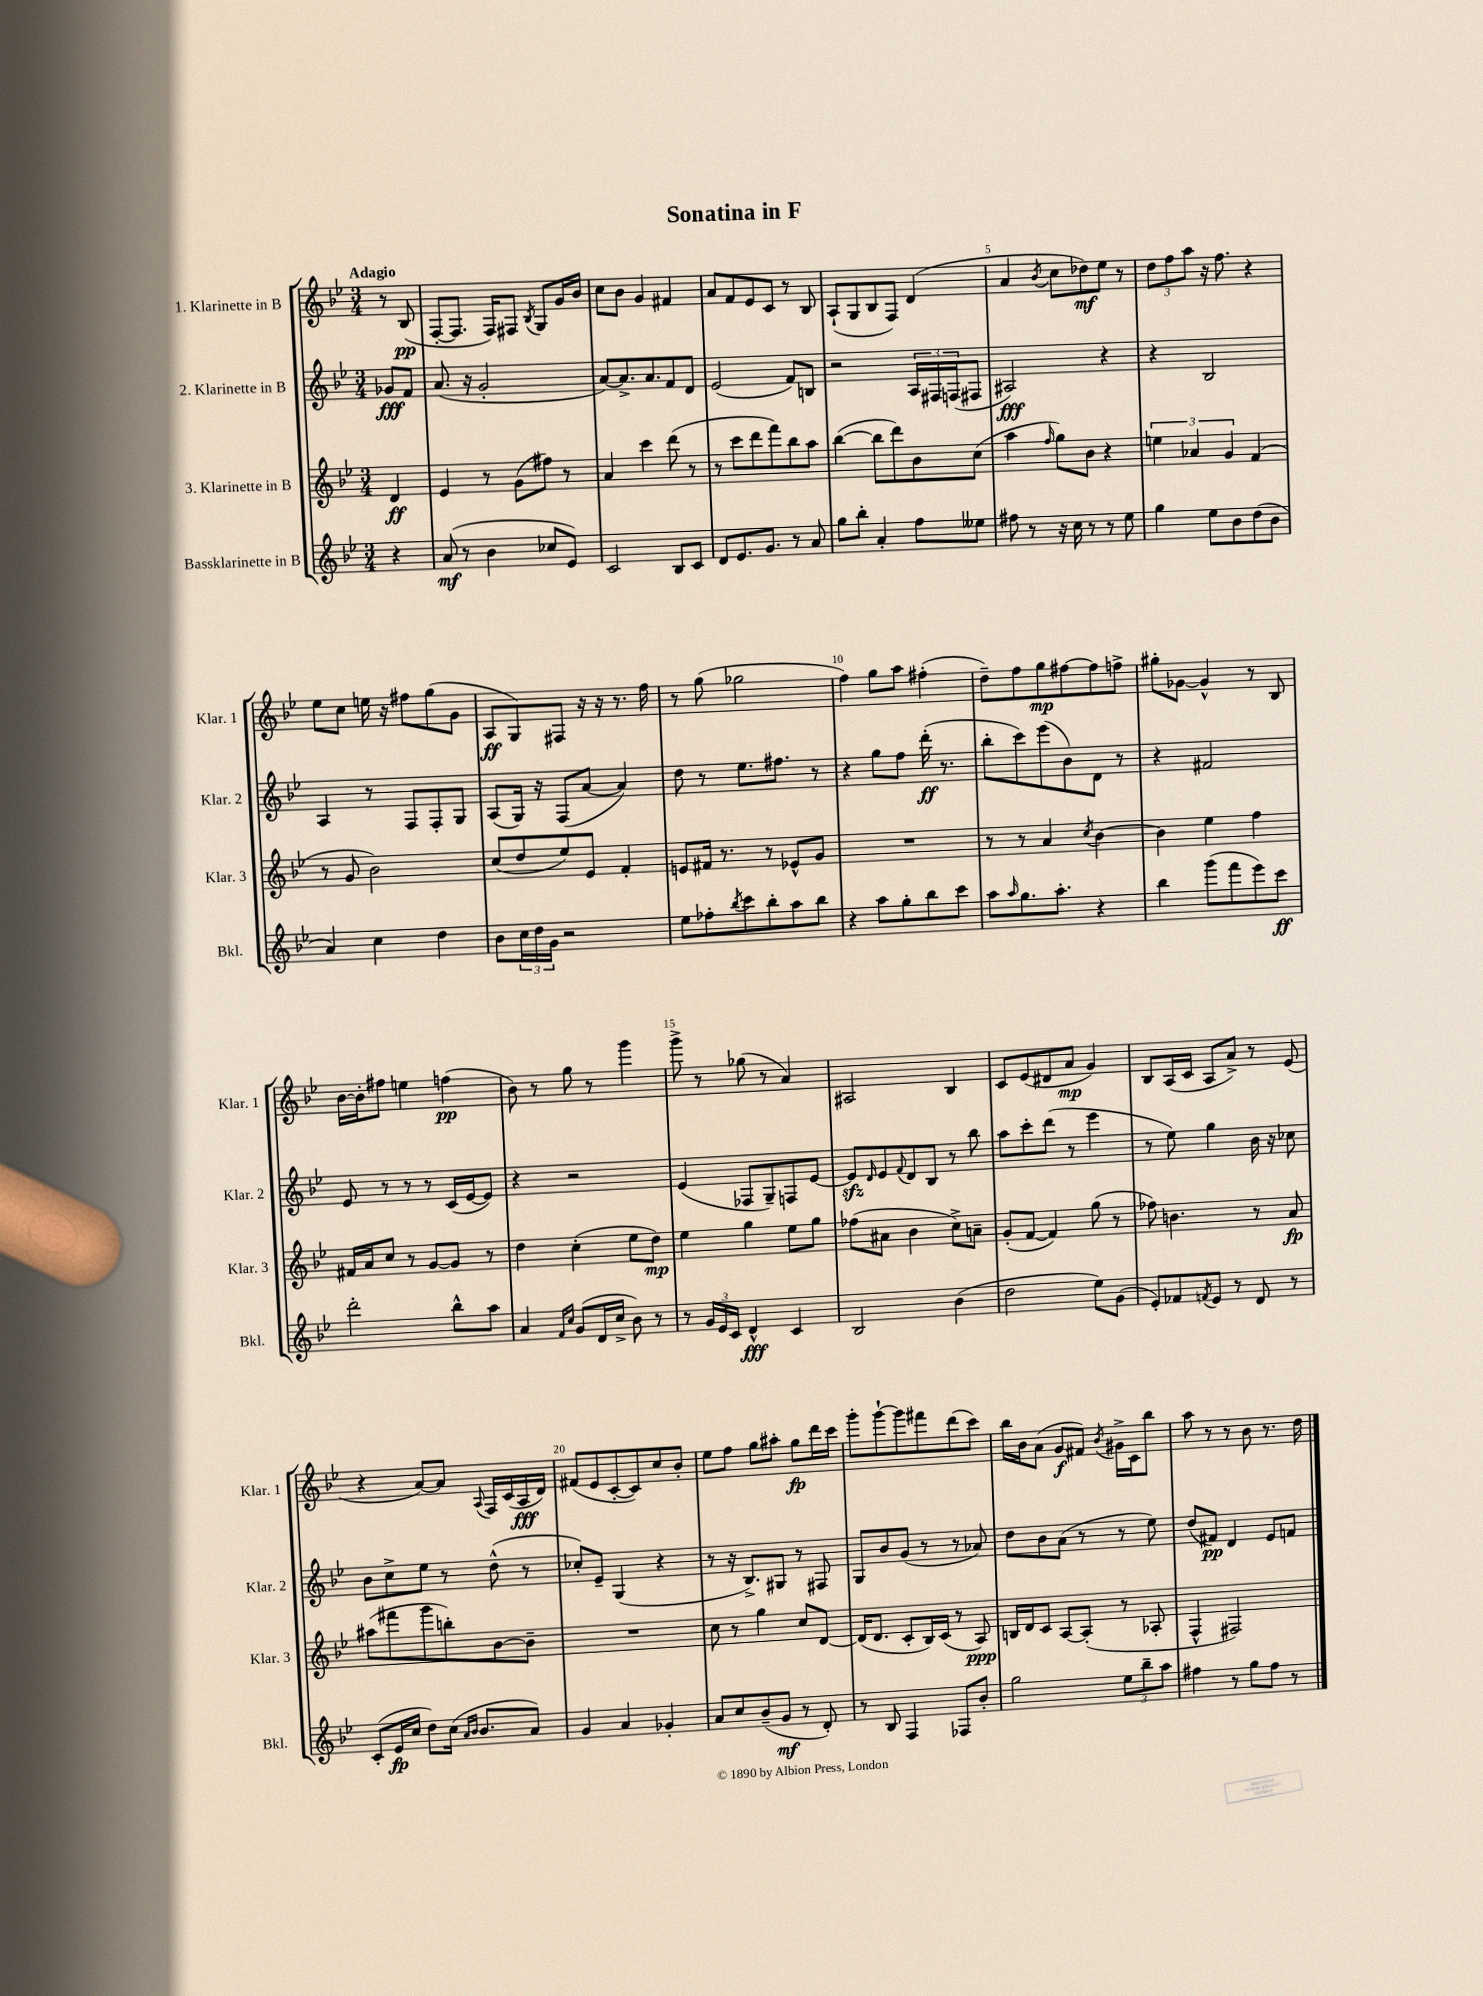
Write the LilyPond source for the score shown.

\header { title = "Sonatina in F" }
<<
\new StaffGroup <<
\new Staff = "s0" \with { instrumentName = "1. Klarinette in B" shortInstrumentName = "Klar. 1" } {
    \clef treble \key bes \major \numericTimeSignature \time 3/4 \partial 4 \tempo "Adagio"
    r8 bes8\pp( |
    f8~-. f8. f16) fis8 \acciaccatura { bes8 } g8 g'16 bes'16 |
    c''8 bes'8 g'4 fis'4 |
    a'8 f'8 ees'8 c'8 r8 bes8 |
    a8-!( g8 bes8 f8) d'4( |
    a'4 \acciaccatura { bes'8 } c''8 des''8\mf) ees''8 r8 |
    \tuplet 3/2 { d''8 f''8 a''8 } r16 f''8. r4 |
    ees''8 c''8 e''16 r16 fis''8 g''8( g'8 |
    a8\ff g8) fis8 r16 r16 r8. f''16 |
    r8 g''8( ges''2 |
    f''4) g''8 a''8 fis''4-.( |
    d''8--) f''8 g''8\mp fis''8~ fis''8 f''8-> |
    gis''8-. ges'8~ ges'4-^ r8 bes8 |
    bes'16~ bes'16-. fis''8 e''4 f''4\pp( |
    bes'8) r8 g''8 r8 g'''4 |
    g'''8-> r8 ges''8( r8 a'4) |
    ais2 bes4 |
    c'8 ees'8( dis'8 a'8\mp g'4) |
    bes8 a16( c'16 a8 a'8->) r8 ees'8( |
    r4 a'8~) a'8 \appoggiatura { a8 } f16 c'16( a16\fff d'16) |
    fis'8( ees'8 c'8~-. c'8) c''8 bes'8-. |
    ees''8 f''8 g''8 ais''8-. g''8\fp d'''16 c'''16 |
    g'''8-. g'''8~-! g'''8 fis'''8 d'''8( c'''8) |
    bes''16 bes'16 a'8( g'8\f fis'8) \acciaccatura { bes'8 } gis'16-> c'16 bes''8 |
    a''8 r8 r8 bes'8 r8. d''16 \bar "|." |
}
\new Staff = "s1" \with { instrumentName = "2. Klarinette in B" shortInstrumentName = "Klar. 2" } {
    \clef treble \key bes \major \numericTimeSignature \time 3/4 \partial 4
    ges'8\fff f'8 |
    a'8.( r16 g'2-. |
    a'8~) a'8.-> a'8. f'8 d'8 |
    ees'2( f'8) b8 |
    r2 \tuplet 3/2 { a16 fis16 f16( } fis8 |
    ais2\fff) r4 |
    r4 bes2 |
    a4 r8 f8 f8-. g8 |
    a8( g16) r16 f8( a'8~ a'4) |
    d''8 r8 ees''8. fis''8. r8 |
    r4 g''8 f''8 d'''16-.\ff( r8. |
    bes''8-. c'''8) ees'''8( bes'8) d'8 r8 |
    r4 fis'2 |
    ees'8 r8 r8 r8 c'16( ees'16~ ees'8) |
    r4 r2 |
    ees'4( fes8 g8--) f8 ees'8~ |
    ees'8\sfz \grace { d'16 } ees'8 \appoggiatura { f'8 } d'8 bes8 r8 bes''8 |
    a''8 c'''8-. d'''8( r8 ees'''4 |
    r8 ees''8) g''4 bes'16 r16 ces''8 |
    bes'8 c''8-> ees''8 r8 d''8-^( r8 |
    ces''8-.) ees'8-- g4( r4 |
    r8 r16 bes8.->) gis8 r8 fis8 |
    g8 bes'8 g'8( r8 r8 aes'8) |
    d''8 bes'8 a'8( r8 r8 ees''8) |
    d''8( fis'8\pp) d'4 ees'8 f'8 \bar "|." |
}
\new Staff = "s2" \with { instrumentName = "3. Klarinette in B" shortInstrumentName = "Klar. 3" } {
    \clef treble \key bes \major \numericTimeSignature \time 3/4 \partial 4
    d'4\ff |
    ees'4 r8 g'8( fis''8) r8 |
    a'4 c'''4 d'''8( r8 |
    r8 c'''8 d'''8 f'''8) bes''8 a''8 |
    bes''4~( bes''8 d'''8) bes'8 c''8( |
    a''4 \grace { f''16 } g''8) bes'8 r4 |
    \tuplet 3/2 { e''4 aes'4 g'4 } f'4( |
    r8 g'8 bes'2) |
    c''8( d''8 ees''8) ees'8 f'4-. |
    e'8 fis'16 r8. r8 ees'8-^ g'8 |
    R2. |
    r8 r8 a'4 \acciaccatura { c''8 } bes'4~ |
    bes'4 ees''4 f''4 |
    fis'16 a'16 c''8 r8 g'8~ g'8 r8 |
    d''4 c''4-.( ees''8 d''8\mp) |
    ees''4 g''4 ees''8 g''8 |
    fes''8( ais'8 bes'4 c''8->) a'8-- |
    g'8-.( f'8~ f'4) g''8( r8 |
    fes''8) b'4. r8 a'8\fp |
    ais''8( fis'''8 g'''8 b''8-.) bes'8~ bes'8-- |
    R2. |
    c''8 r8 g''4 c''8 d'8~ |
    d'16( d'8. c'8-. bes16) c'16( r8 a8\ppp) |
    b16 d'16 c'8 a8~ a8-.( r8 aes8-. |
    f4-^ fis2) \bar "|." |
}
\new Staff = "s3" \with { instrumentName = "Bassklarinette in B" shortInstrumentName = "Bkl." } {
    \clef treble \key bes \major \numericTimeSignature \time 3/4 \partial 4
    r4 |
    a'8\mf( r8 bes'4 ces''8 ees'8) |
    c'2 bes8 c'8 |
    d'8 ees'8. g'8. r8 a'8 |
    g''8 bes''8-. a'4-. f''8 eeses''8 |
    fis''8 r8 r16 c''16 r8 r8 ees''8 |
    g''4 ees''8 bes'8 d''8( bes'8 |
    a'4) c''4 d''4 |
    bes'8 \tuplet 3/2 { c''16 d''16 g'16 } r2 |
    ees''8 fes''8-. \acciaccatura { bes''8 } c'''8 bes''8-. a''8 bes''8 |
    r4 a''8 g''8-. bes''8 c'''8 |
    a''8 \grace { a''16 } g''8. a''8.-. r4 |
    bes''4 g'''8( f'''8 ees'''8) c'''8\ff |
    d'''2-. bes''8-^ a''8 |
    a'4 \grace { f'16 c''16 } g'8( d'16 c''16-> bes'8) r8 |
    r8 \tuplet 3/2 { g'16 ees'16 c'16 } d'4-^\fff c'4 |
    bes2 bes'4( |
    d''2 ees''8) g'8( |
    ees'8-.) fes'8 \acciaccatura { f'8 } ees'8 r8 d'8 r8 |
    c'8-.( ees'16\fp c''16 d''8) c''16( \grace { a'16 bes'16 } bes'8. a'8) |
    g'4 a'4 ges'4-. |
    a'8 c''8 bes'8--( g'8\mf r8 d'8-.) |
    r8 bes8 f4 fes8 bes'8-. |
    g''2 \tuplet 3/2 { ees''8 bes''8-- a''8 } |
    fis''4 r8 g''8 fis''8 r8 \bar "|." |
}
>>
>>
\layout { \context { \Score \override BarNumber.break-visibility = ##(#f #t #t) barNumberVisibility = #(every-nth-bar-number-visible 5) } }
